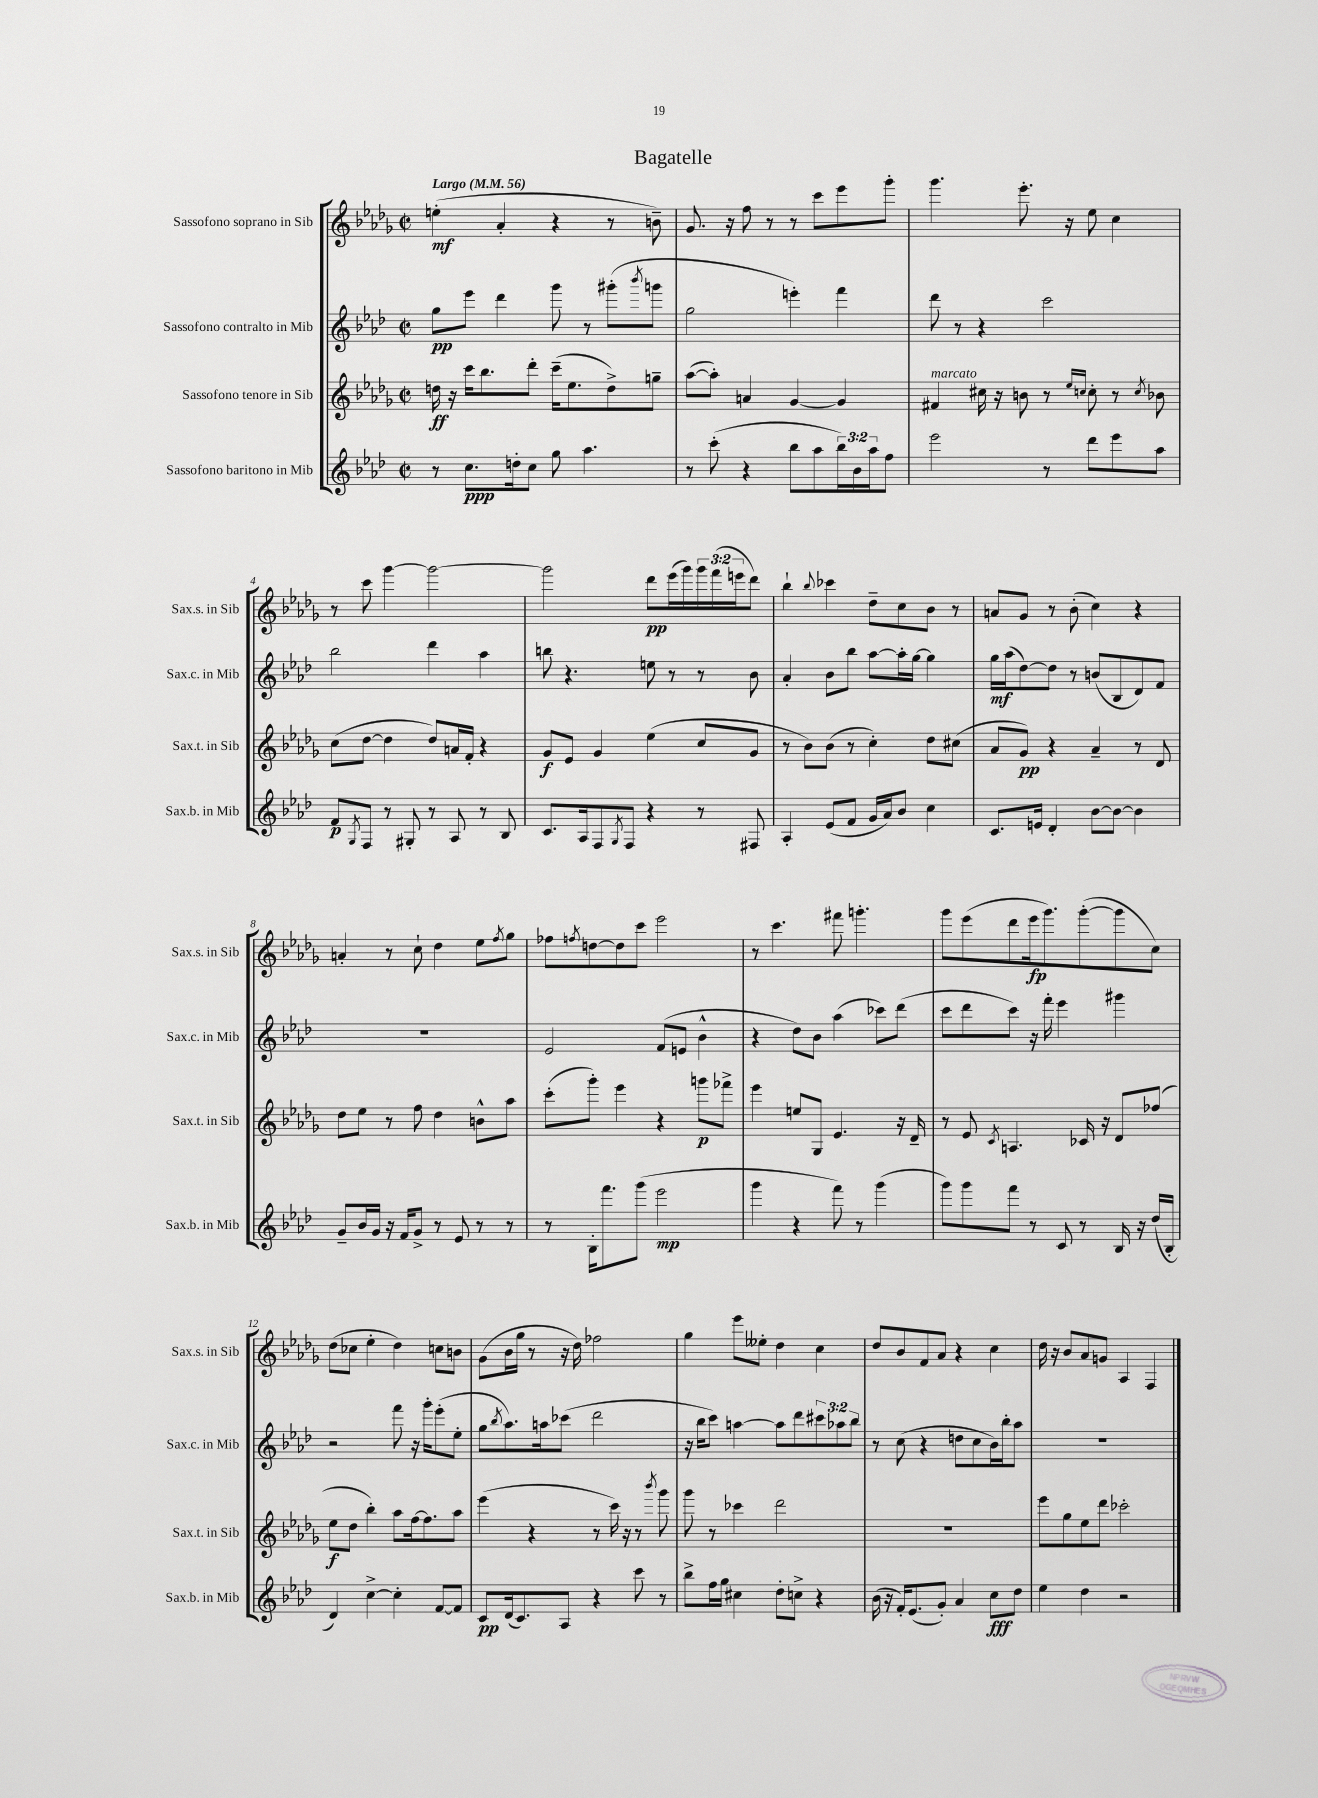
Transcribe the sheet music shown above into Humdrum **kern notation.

**kern	**kern	**kern	**kern
*staff4	*staff3	*staff2	*staff1
*clefG2	*clefG2	*clefG2	*clefG2
*k[b-e-a-d-]	*k[b-e-a-d-g-]	*k[b-e-a-d-]	*k[b-e-a-d-g-]
*M2/2	*M2/2	*M2/2	*M2/2
*met(c|)	*met(c|)	*met(c|)	*met(c|)
*MM56	*MM56	*MM56	*MM56
8r	16dd\	8gg\L	(4ee'\
.	16r	.	.
8.cc\L	16ccc\LK	8eee-\J	.
.	8.bb-\	.	.
.	.	4ddd-\	4a-'/
16dd'\k	.	.	.
8cc\J	8ddd-'\J	.	.
8gg\	(16ccc~\LK	8ggg\	4r
.	8.ee-\	.	.
4.aa-\	.	8r	.
.	8dd^\)	(8ggg#'\L	8r
.	.	8qbbb-/	.
.	8gg~\J	8ggg\J	8b~\)
=	=	=	=
8r	([8aa-\L	2gg\	8.g-/
(8ccc'\	8aa-'\]J)	.	.
.	.	.	16r
4r	4a/	.	8ff\
.	.	.	8r
8bb-\L	[4g-/	4eee'\)	8r
8aa-\	.	.	8ccc\L
24bb-\L)	4g-/]	4fff\	8eee-\
24b-\	.	.	.
24aa-\J	.	.	.
8ff\J	.	.	8ggg-'\J
=	=	=	=
2eee-\	4f#/	8ddd-\	4.ggg-\
.	.	8r	.
.	16cc#\	4r	.
.	16r	.	.
.	8b\	.	8.eee-'\
8r	8r	2ccc\	.
.	.	.	16r
.	16qqee-/LL	.	.
.	16qqcc/JJ	.	.
8ddd-\L	8cc'\	.	8ee-\
8eee-\	8r	.	4cc\
.	8qcc/	.	.
8aa-\J	8b-\	.	.
=	=	=	=
8f/L	(8cc\L	2bb-\	8r
8qG/	.	.	.
8F/J	[8dd-\J	.	8ccc\
8r	4dd-\]	.	[4ggg-\
8G#'/	.	.	.
8r	8dd-/L)	4ddd-\	2ggg-\_
8A-/	16a/L	.	.
.	16f'/JJ	.	.
8r	4r	4aa-\	.
8B-/	.	.	.
=	=	=	=
8.c/L	8g-/L	8bb\	2ggg-\]
.	8e-/J	4.r	.
16A-/k	.	.	.
8F/	4g-/	.	.
8qG/	.	.	.
8F/J	.	.	.
4r	(4ee-\	8ee\	8ddd-\L
.	.	8r	(16eee-\L
.	.	.	16ggg-\)
8r	8cc/L	8r	24ggg-\
.	.	.	(24fff\
.	.	.	24eee\J
8F#/	8g-/J	8b-\	8ddd-\J)
=	=	=	=
4A-'/	8r	4a-'/	4bb-`\
.	8b-\L)	.	.
.	.	.	8qqbb-/
(8e-/L	(8b-\J	8b-\L	4ccc-\
8f/J	8r	8bb-\J	.
16g/LL	4cc'\)	[8aa-\L	8dd-~\L
16a-/J)	.	.	.
8b-/J	.	16aa-'\]L	8cc\
.	.	[16gg\JJ	.
4cc\	8dd-\L	4gg\]	8b-\J
.	(8cc#\J	.	8r
=	=	=	=
8.c/L	8a-/L	16gg\LL	8a/L
.	.	(16aa-\J	.
.	8g-/J)	[8dd-\)	8g-/J
16e/Jk	.	.	.
4d-'/	4r	8dd-\]J	8r
.	.	8r	(8b-'\
[8b-\L	4a-~/	(8b/L	4cc\)
8b-\_J	.	8B-/	.
4b-\]	8r	8d-/)	4r
.	8d-/	8f/J	.
=	=	=	=
8g~/L	8dd-\L	1r	4a'/
16b-/L	8ee-\J	.	.
16g/JJ	.	.	.
16r	8r	.	8r
16f/LK	.	.	.
8g^/J	8ff\	.	8cc`\
8r	4dd-\	.	4dd-\
8e-/	.	.	.
8r	8b^^\L	.	8ee-\L
.	.	.	8qff/
8r	8aa-\J	.	8gg-\J
=	=	=	=
8r	(8ccc'\L	2e-/	8ff-\L
.	.	.	8qff/
16B-'\LK	8ggg-'\J)	.	[8dd\
8.fff\	.	.	.
.	4eee-\	.	8dd\]
(8ggg\J	.	.	8ccc\J
2eee-\	4r	(8f/L	2eee-\
.	.	8e/J	.
.	8ggg\L	4b-^^\	.
.	8fff-^\J	.	.
=	=	=	=
4ggg\	4eee-\	4r	8r
.	.	.	4.ccc\
4r	8ee/L	8dd-\L)	.
.	8G-/J	8b-\J	.
8fff\)	4.e-/	(4aa-\	8fff#\
8r	.	.	4.ggg'\
(4ggg\	.	8ccc-\L)	.
.	16r	(8ddd-\J	.
.	16d-~/	.	.
=	=	=	=
8ggg\L)	8r	8ccc\L	8ggg-\L
8ggg\	8e-/	8ddd-\	(8eee-\
.	8qc/	.	.
8fff\J	4.A/	8ccc\J)	8ddd-\
8r	.	16r	16eee-\k
.	.	16fff'\	8.ggg-\)
8c/	.	4eee-\	.
8r	16c-/	.	([8ggg-'\
.	16r	.	.
16B-/	8d-/L	4ggg#\	8ggg-\]
16r	.	.	.
(16dd-/LL	(8ff-/J	.	8cc\J)
16B-'/JJ	.	.	.
=	=	=	=
4d-/)	8ee-\L	2r	(8dd-\L
.	8dd-\J	.	8cc-\J
[4cc^\	4bb-'\)	.	4ee-'\
4cc'\]	8aa-\L	8fff\	4dd-\)
.	[16ff\k	16r	.
.	8.ff\]	16ggg'\LK	.
[8f/L	.	(8eee-'\	8cc\L
8f/]J	8aa-\J	8ee-'\J	8b\J
=	=	=	=
8c/L	(4eee-\	8gg\L	(8g-\L
.	.	8qbb-/	.
(16d-/k	.	8.aa-\)	16b-\L
8.c/)	.	.	16gg-\JJ
.	4r	.	8r
.	.	16aa\k	.
8A-/J	.	(8ccc-\J	16r
.	.	.	16dd-\)
4r	8r	2ddd-\	2ff-\
.	16ccc\)	.	.
.	16r	.	.
8ccc\	8r	.	.
.	8qbbb-/	.	.
8r	8ggg-\	.	.
=	=	=	=
8bb-^\L	8ggg-\	16r	4gg-\
.	.	16bb-\LK	.
16ff\L	8r	8ccc\J)	.
16gg\JJ	.	.	.
4cc#\	4ccc-\	[4aa\	8eee-\L
.	.	.	8ee--'\J
8dd-'\L	2ddd-\	8aa\]L	4dd-\
8cc^\J	.	8ddd-\	.
4r	.	12ccc#\	4cc\
.	.	12aa-\	.
.	.	12bb-\J	.
=	=	=	=
(16b-\	1r	8r	8dd-/L
16r	.	.	.
16f'/LK)	.	(8cc\	8b-/
(8.e-/	.	.	.
.	.	4r	8f/
8g'/J)	.	.	8a-/J
4a-/	.	8dd\L	4r
.	.	8cc\	.
8cc\L	.	16b-\L)	4cc\
.	.	16bb-'\J	.
8dd-\J	.	8aa-\J	.
=	=	=	=
4ee-\	8eee-\L	1r	16dd-\
.	.	.	16r
.	8gg-\	.	8b-/L
4dd-\	8ee-\	.	8a-/
.	8ddd-\J	.	8g/J
2r	2ccc-'\	.	4A-/
.	.	.	4F/
==	==	==	==
*-	*-	*-	*-
